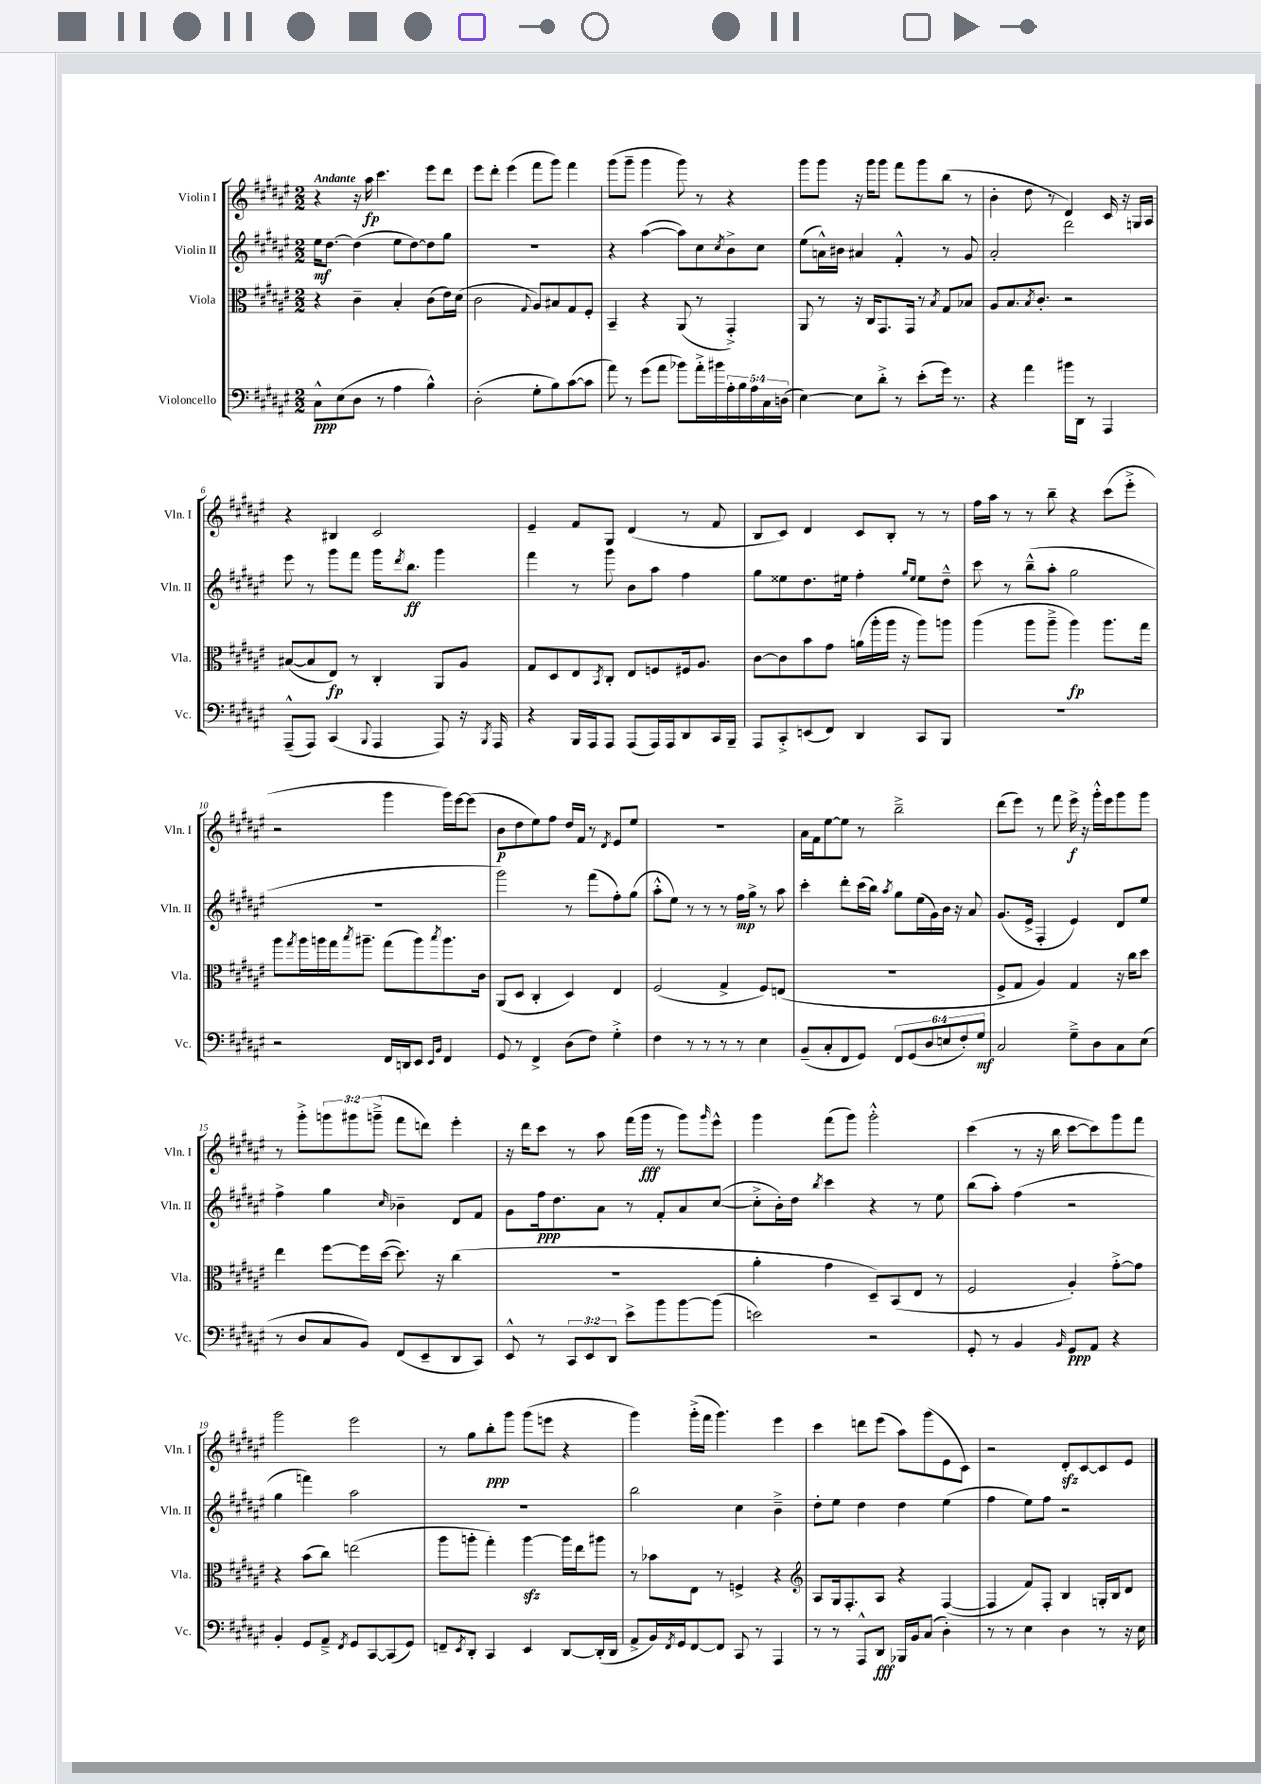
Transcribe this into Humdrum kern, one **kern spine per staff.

**kern	**kern	**kern	**kern
*staff4	*staff3	*staff2	*staff1
*clefF4	*clefC3	*clefG2	*clefG2
*k[f#c#g#d#a#e#]	*k[f#c#g#d#a#e#]	*k[f#c#g#d#a#e#]	*k[f#c#g#d#a#e#]
*M2/2	*M2/2	*M2/2	*M2/2
8C#^^\L	4r	16ee#\LK	4r
.	.	[8.dd#\J	.
(8E#\	.	.	.
8D#\J	4c#~\	(4dd#\]	16r
.	.	.	16aa#\
8r	.	.	4.ccc#\
4A#\	4B'/	8ee#\L	.
.	.	[8dd#\)	.
4B^^\)	(8c#\L	8dd#\]	8eee#\L
.	16e#\L)	8gg#\J	8ddd#\J
.	(16d#\JJ	.	.
=	=	=	=
(2D#'\	2c#\	1r	8eee#\L
.	.	.	8ddd#'\J
.	.	.	(4eee#\
.	8qqG#/	.	.
8G#'\L	8A#/L)	.	8fff#\L
8B\)	8B#/	.	8ggg#\J)
([8c#\	8G#/	.	4fff#\
8c#\]J	8F#'/J	.	.
=	=	=	=
8a#\)	4BB~/	4r	(8ggg#\L
8r	.	.	8ggg#~\J
(8g#\L	4r	([4aa#\	4ggg#\
8a#\J	.	.	.
8b-\L)	(8AA#/	8aa#\]L)	8ggg#\)
16a#'^\L	8r	8cc#\	8r
16b#\	.	.	.
.	.	8qcc#/	.
20A#'\	4GG#'^/)	8b^\	4r
20B\	.	.	.
20A#\	.	.	.
.	.	8cc#\J	.
20C#\	.	.	.
(20D\JJ	.	.	.
=	=	=	=
[4E#\)	8AA#/	(8ee#\L	8ggg#\L
.	8r	16a^^\L)	8ggg#\J
.	.	16b#\JJ	.
8E#\]L	16r	4a#/	16r
.	16C#/LK	.	16ggg#\LK
8d#'^\J	8.GG#/	.	8ggg#\J
8r	.	4f#'^^/	8fff#\L
.	16GG#/Jk	.	.
(8e#'\L	8r	.	8ggg#\
.	8qB/	.	.
16g#\Jk)	8G#/L	8r	(8bb\J
8.r	.	.	.
.	8B-/J	8g#/	8r
=	=	=	=
4r	8A#/L	2a#'/	4b'\
.	8.B/	.	.
4a#\	.	.	8dd#\
.	8qB/	.	.
.	8.c#'/J	.	.
.	.	.	8r
16b#\LL	2r	2ddd#\	4d#/)
16DD#\JJ	.	.	.
8r	.	.	.
4AAA#/	.	.	16c#/
.	.	.	16r
.	.	.	16G/LL
.	.	.	16A#/JJ
=	=	=	=
(8AAA#~^^/L	([8B#/L	8eee#\	4r
8AAA#/J)	8B#/]	8r	.
(4CC#/	8E#/J)	8ggg#\L	4B#/
.	8r	8fff#\J	.
8qqBBB/	.	.	.
4AAA#/	4C#'/	16ggg#\LK	2c#/
.	.	8qddd#/	.
.	.	8.bb\J	.
8AAA#/)	8AA#/L	4ggg#\	.
16r	8A#/J	.	.
8qBBB/	.	.	.
16AAA#/	.	.	.
=	=	=	=
4r	8G#/L	4fff#\	4e#~/
.	8D#/	.	.
16BBB/LL	8E#/	8r	8f#/L
16AAA#/J	.	.	.
.	8qBB/	.	.
8AAA#/J	8C#'/J	8ggg#\	8G#/J
(8AAA#/L	8E#/L	8b\L	(4d#/
16AAA#/L)	8F/	8aa#\J	.
16AAA#/J	.	.	.
8DD#/	16F#/k	4ff#\	8r
.	8.A#/J	.	.
16CC#/L	.	.	8f#/
16BBB~/JJ	.	.	.
=	=	=	=
8AAA#/L	[8c#\L	8gg#\L	8B/L
8CC#'^/	8c#\]	8ee##\	8c#/J)
(8EE/	8b\	8.dd#\	4d#/
8FF#/J)	8g#\J	.	.
.	.	16ee#\Jk	.
4DD#/	(16a\LL	4ff#'\	8c#/L
.	16aa#'\	.	.
.	16aa#\JJ	.	8B'/J
.	16r	.	.
.	.	16qqgg#/LL	.
.	.	16qqee#/JJ	.
8CC#/L	8aa#\L)	8ee#\L	8r
8BBB/J	8aa\J	8dd#~^^\J	8r
=	=	=	=
1r	(4aa#\	8ccc#\	16ff#\LL
.	.	.	16aa#\JJ
.	.	8r	8r
.	8aa#\L	(8bb~^^\L	8r
.	8aa#~^\J	8aa#'\J	8bb~\
.	4aa#\)	2gg#\	4r
.	8.aa#\L	.	(8ccc#\L
.	.	.	8eee#'^\J
.	16gg#\Jk	.	.
=	=	=	=
2r	8aa#\L	1r	2r
.	8qgg#/	.	.
.	16aa#\L	.	.
.	16aa\	.	.
.	16gg#\J	.	.
.	8qbb/	.	.
.	8.aa#~\J	.	.
16FF#/LL	(8gg#\L	.	4ggg#\
16DD/J	.	.	.
8EE#/J	8aa#\)	.	.
16qqEE#/LL	.	.	.
16qqBB/JJ	8qbb/	.	.
4FF#/	8.aa#\	.	16ggg#\LL)
.	.	.	[16eee#\J
.	.	.	(8eee#\]J
.	16c#\Jk	.	.
=	=	=	=
8GG#/	(8AA#/L	2ggg#\)	8b\L
8r	8D#/J	.	8dd#\
4FF#^/	4C#'/	.	8ee#\)
.	.	.	8ff#\J
(8D#\L	4D#/)	8r	16dd#/LL
.	.	.	16f#/JJ
8F#\J)	.	(8fff#\L	8r
.	.	.	8qd#/
4G#'^\	4E#/	8ff#'\)	8e#/L
.	.	(8gg#\J	8ee#/J
=	=	=	=
4F#\	(2F#/	8aa#'^^\L	1r
.	.	8ee#\J)	.
8r	.	8r	.
8r	.	8r	.
8r	4G#^/	8r	.
8r	.	16ff#\LL	.
.	.	16gg#^\JJ	.
4E#\	8F#/L)	8r	.
.	(8E/J	8aa#\	.
=	=	=	=
(8BB~/L	1r	4ccc#'\	16a#\LL
.	.	.	16f#\J
8C#'/	.	.	[8ee#\
8FF#/	.	8ddd#'\L	8ee#\]J
8GG#/J)	.	(16ccc#\L	8r
.	.	16bb\JJ)	.
.	.	8qaa#/	.
12FF#/L	.	8gg#\L	2bb~^\
(12GG#/	.	.	.
.	.	(16ee#\L	.
12D#/	.	.	.
.	.	16g#\)	.
12E/	.	16b\JJ	.
.	.	16r	.
12F#'/)	.	.	.
.	.	8a#/	.
12G#/J	.	.	.
=	=	=	=
2C#/	8F#^/L	(8.g#/L	(8ddd#\L
.	8G#/J	.	8eee#\J)
.	.	16e#^/Jk	.
.	4A#/)	4F#'/	8r
.	.	.	8fff#\
8G#~^\L	4G#/	4e#/)	16eee#^\
.	.	.	16r
8D#\	.	.	16ggg#'^^\LL
.	.	.	16eee#\J
8C#\	16r	8d#/L	8ggg#\
.	16cc#\LK	.	.
(8E#\J	8dd#\J	8ee#/J	8ggg#\J
=	=	=	=
8r	4ee#\	4ff#^\	8r
8D#/L	.	.	8ggg#'^\L
8C#/	[8ff#\L	4gg#\	12ggg\
.	.	.	12ggg#\
8BB/J)	16ff#\]L	.	.
.	.	.	(12ggg~^\J
.	([16dd#\JJ	.	.
.	.	16qqcc#/	.
(8FF#/L	8.dd#\])	4b-~\	8fff#\L
8EE#~/	.	.	8ddd\J)
.	16r	.	.
8DD#/	(4cc#\	8d#/L	4eee#'\
8CC#/J)	.	8f#/J	.
=	=	=	=
8EE#^^/	1r	8g#\L	16r
.	.	.	16ddd#\LK
8r	.	16ff#\k	8ccc#\J
.	.	8.dd#\	.
12CC#/L	.	.	8r
12EE#/	.	.	.
.	.	8a#\J	8aa#\
12DD#/J	.	.	.
8e#^\L	.	8r	(16fff#\LL
.	.	.	16ggg#\JJ
8b\	.	8f#'/L	8r
[8b\	.	8a#/	8ggg#\L)
.	.	.	16qqggg#/
(8b\]J	.	([8cc#/J	8eee#^^\J
=	=	=	=
2e\)	4a#'\	8cc#'^\]L	4ggg#\
.	.	16b'\L)	.
.	.	16dd#\JJ	.
.	.	8qbb/	.
.	4g#\	4ccc#\	(8fff#\L
.	.	.	8ggg#\J)
2r	8D#~/L)	4r	2ggg#'^^\
.	(8BB/	.	.
.	8E#/J	8r	.
.	8r	8ee#\	.
=	=	=	=
8GG#'/	2F#/	(8bb\L	(4ccc#\
8r	.	8aa#'\J)	.
4BB/	.	(4ff#\	8r
.	.	.	16r
.	.	.	16bb\
16qqBB/	.	.	.
8GG#/L	4A#'/)	2r	[8ccc#\L
8AA#/J	.	.	8ccc#\])
4r	[8g#'^\L	.	8ggg#\
.	8g#\]J	.	8fff#\J
=	=	=	=
4BB'/	4r	4gg#\	2ggg#\
8GG#/L	(8b\L	4fff\)	.
8AA#~^/J	8cc#\J)	.	.
8qFF#/	.	.	.
8GG#/L	(2ee\	2aa#\	2eee#\
[8CC#/	.	.	.
(8CC#/]	.	.	.
8GG#/J)	.	.	.
=	=	=	=
8FF~/L	8aa#\L	1r	8r
8qEE#/	.	.	.
8DD#'/J	8aa'\J	.	8gg#\L
4CC#/	4gg#'\)	.	8bb'\
.	.	.	8ggg#\J
4EE#/	[4aa\	.	(8ggg#\L
.	.	.	8eee\J
[8DD#/L	16aa\]LL	.	4r
.	16ee#\J	.	.
(16DD#'/]L	8aa#\J	.	.
16DD#/JJ	.	.	.
=	=	=	=
8AA#^/L	8r	2bb\	4ggg#\)
16BB/L)	8b-\L	.	.
8qFF#/	.	.	.
16GG#/J	.	.	.
[8FF#/	8E#\J	.	(16ggg#'^\LL
.	.	.	16fff#\JJ
8FF#/]J	8r	.	4.ggg#\)
8CC#/	4F^/	4cc#\	.
8r	.	.	.
4AAA#/	4r	4b~^\	4eee#\
=	=	=	=
*	*clefG2	*	*
8r	8A#/L	8dd#'\L	4ccc#\
8r	16G#/k	8ee#\J	.
.	8.F#'/	.	.
8AAA#^^/L	.	4dd#\	8ddd\L
8DD#/J	8A#/J	.	(8eee#\J
16BBB-/LL	4r	4dd#\	8aa#\L)
16BB/J	.	.	.
(8C#/J	.	.	(8ggg#\
4D#'\)	([4F#/	(4ee#\	8e#\
.	.	.	8c#\J)
=	=	=	=
8r	4F#/]	4ff#\	2r
8r	.	.	.
4E#\	8f#/L)	8ee#\L)	.
.	8F#'/J	8ff#\J	.
4D#\	4B/	2r	8d#'/L
.	.	.	[8c#/
8r	16G'/LL	.	8c#/]
.	16B/J	.	.
16r	8d#/J	.	8e#/J
16E#\	.	.	.
==	==	==	==
*-	*-	*-	*-
